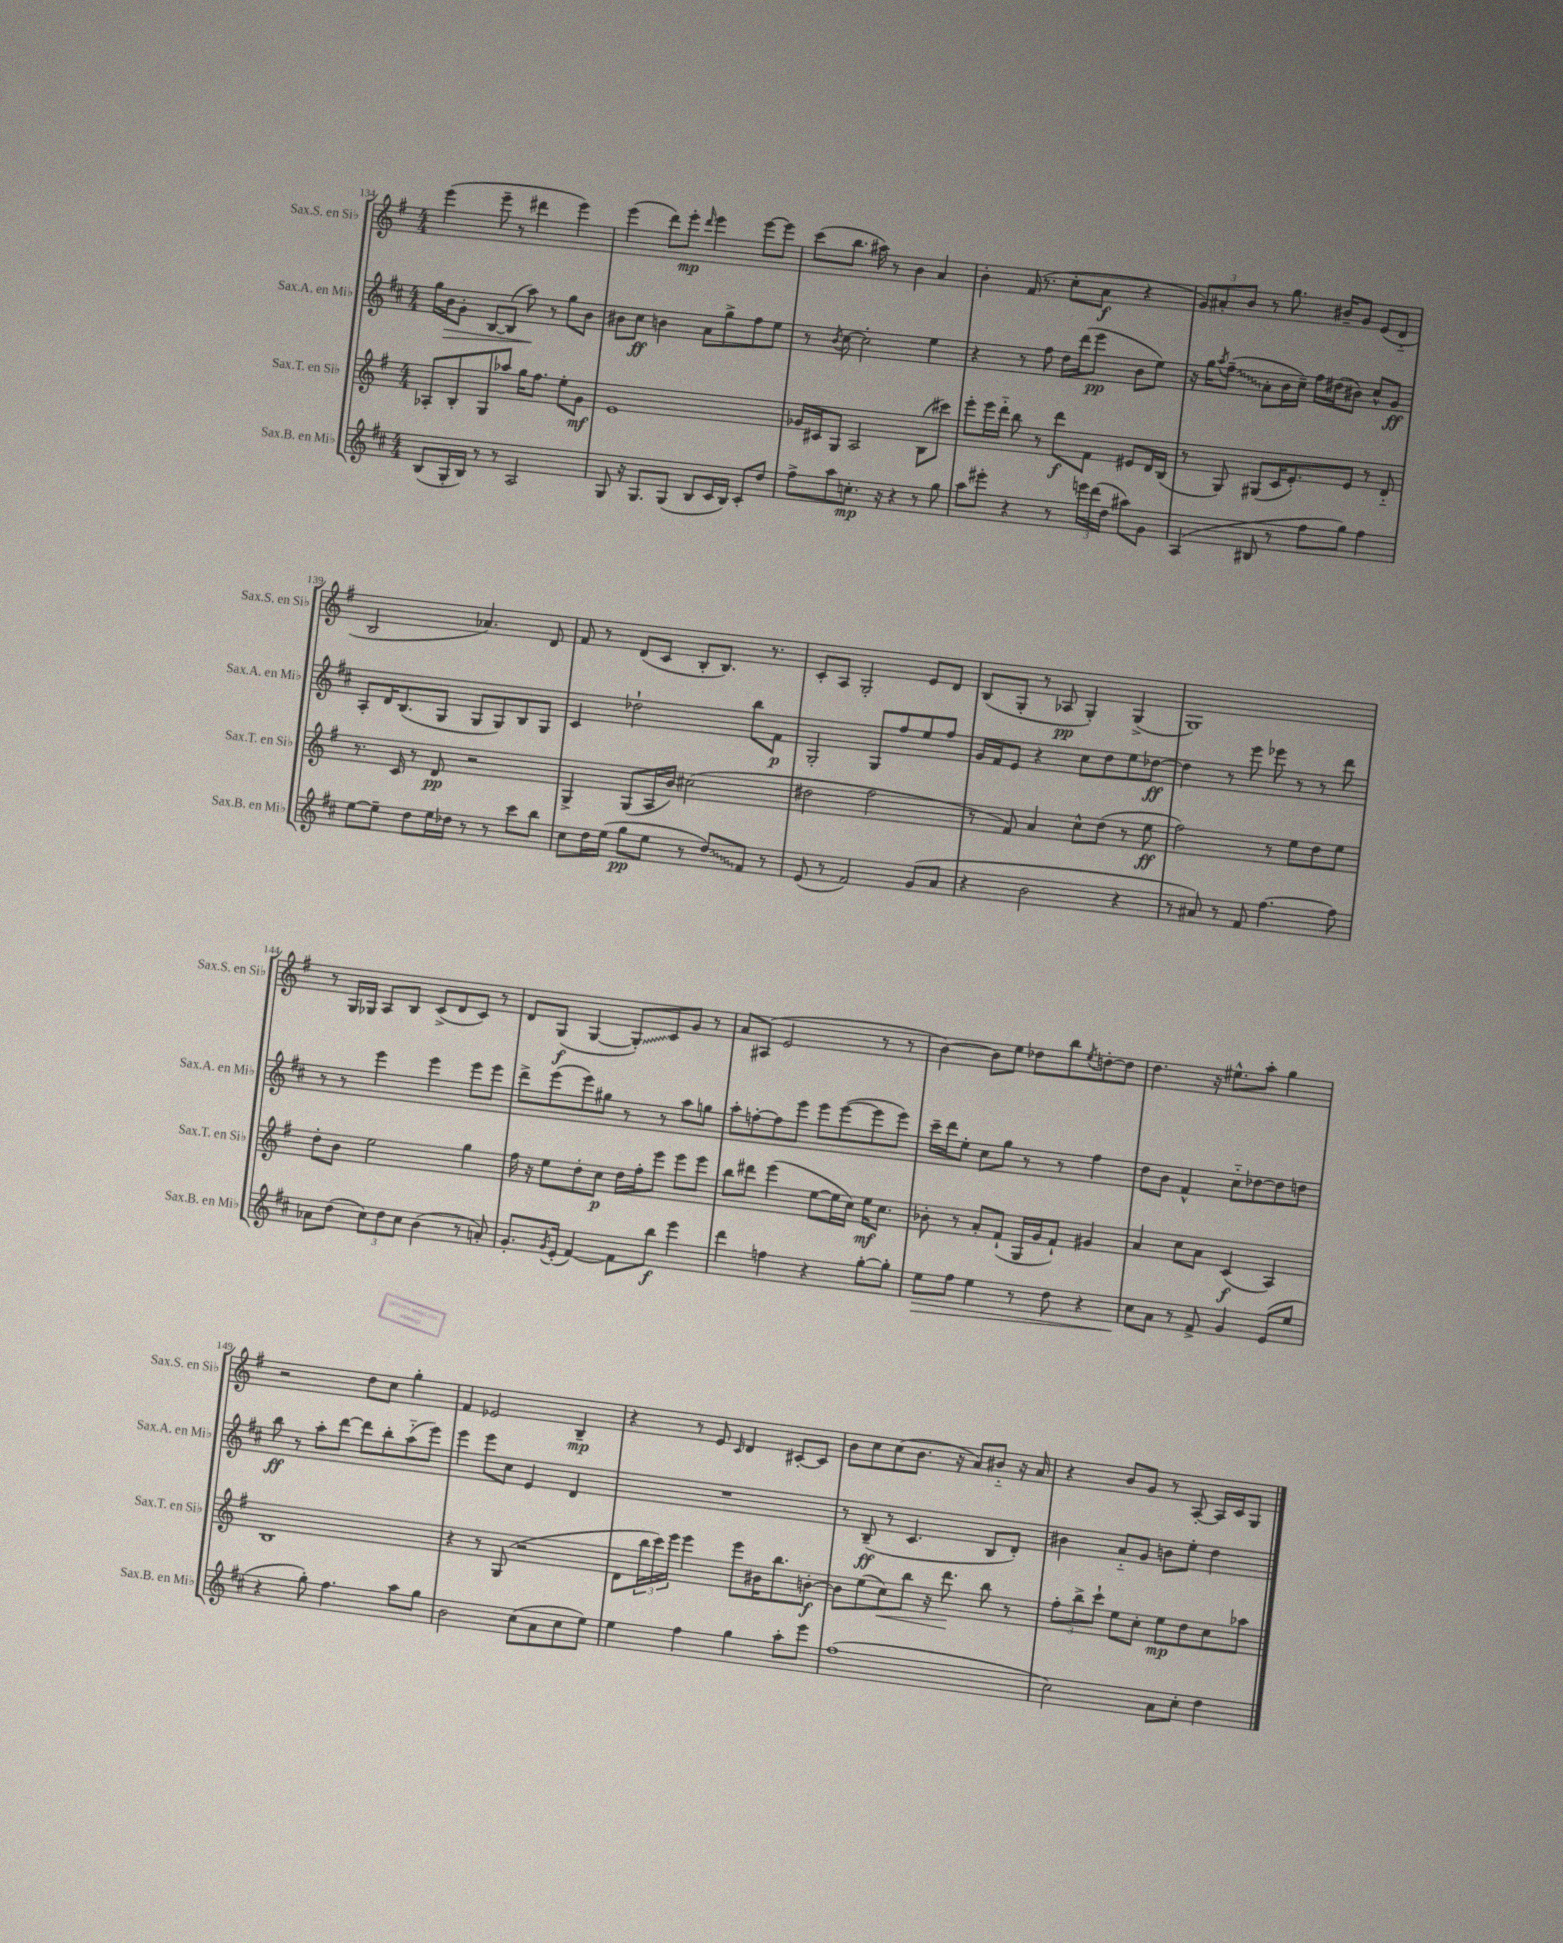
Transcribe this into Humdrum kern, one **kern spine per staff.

**kern	**kern	**kern	**kern
*staff4	*staff3	*staff2	*staff1
*clefG2	*clefG2	*clefG2	*clefG2
*k[f#c#]	*k[f#]	*k[f#c#]	*k[f#]
*M4/4	*M4/4	*M4/4	*M4/4
(8B	8A-'	16gg	(4eee
.	.	16b	.
16G'	8B'	8g'	.
16B)	.	.	.
8r	8G	[8B	8eee~
8r	8aa-	(8B]	8r
2A	16gg	8aa)	4ddd#
.	8.ff#	.	.
.	.	8r	.
.	8ee'	8gg	4eee)
.	8g	8b	.
=	=	=	=
8G	1e	8b#	(4eee
16r	.	8cc#	.
8.G	.	.	.
.	.	4b	8ddd)
(8G	.	.	8eee'
.	.	.	16qqddd
8B	.	8a	4eee
16c#	.	8gg^	.
16B)	.	.	.
8c#'	.	8ff#	[8eee
8dd	.	8ee	8eee]
=	=	=	=
8ff#^	16g-	8r	(8ccc
.	16c#	.	.
.	.	8qb	.
8aa	8G	[8cc#	8.bb
8.cc'	2A	2cc#']	.
.	.	.	16aa#)
.	.	.	8r
16r	.	.	.
4r	.	.	4b
8r	(8B	4ee	4a
8gg	8ccc#)	.	.
=	=	=	=
8aa	8eee'	4r	4b'
8eee#'	16eee	.	.
.	16ddd'~	.	.
4r	8bb	8r	(16f#
.	.	.	8.r
.	8r	8ff#	.
8r	8ddd	16dd	8cc'
.	.	(16ddd	.
24eee	8f#	8eee	8a
(24ddd	.	.	.
24dd	.	.	.
8aa#)	8e#	8b	4r
8g	16d	8ee)	.
.	(16B	.	.
=	=	=	=
(4A	8r	16r	12g)
.	.	16gg	.
.	.	.	12a#'
.	.	8qaa	.
.	8G)	(8ff#~	.
.	.	.	12b
8B#	(8G#	8a'	8r
8r	16c	16b	8.gg
.	8.e')	16cc#~)	.
8ff#	.	16ff#	.
.	.	(16dd#	16b#~
8gg)	8e	8b#)	8g
4ff#	8r	8cc#^^	(8e
.	8d'~	8g	8d'~
=	=	=	=
[8ee	8.r	8A'	2B
8ee~]	.	16d	.
.	16c	(8.B	.
8dd	8r	.	.
16ee	8d	8G	.
16dd-	.	.	.
8r	2r	8G	4.a-)
8r	.	8G)	.
8ccc#	.	8B	.
8bb	.	8G	8d
=	=	=	=
8cc#	4G^	4c#	8f#
16dd	.	.	8r
(16ee	.	.	.
8gg	(8G	2dd-`	(8d
8ee	16A	.	8c
.	16b)	.	.
8r	(2cc#	.	8B'
8dd)	.	.	8.B)
8f#	.	8bb	.
.	.	.	8.r
8r	.	8f#	.
=	=	=	=
(8e	2dd#	2G'	8c'
8r	.	.	8A
2f#)	.	.	2G'
.	2ff#	8G	.
.	.	8ff#	.
(8g	.	8ee	8e
8a	.	8ff#	8d
=	=	=	=
4r	8r	16g	(8B
.	.	16f#	.
.	8f#)	8e	8G'
2b	4a	4r	8r
.	.	.	8A-
.	8cc^^	8cc#	4G')
.	(8dd	8dd	.
4r	8r	8ee	(4G^
.	8ee	[8dd-	.
=	=	=	=
8r	2ff#)	4dd-]	1G)
8a#)	.	.	.
8r	.	8r	.
8f#	.	8eee	.
[4.ff#	8r	8eee-	.
.	8ee	8r	.
.	8dd	8r	.
8ff#]	8ee	8ddd	.
=	=	=	=
8a-	8dd'	8r	8r
(8dd	8b	8r	16G
.	.	.	16G-
12cc#)	2ee	4eee	8A
12dd	.	.	.
.	.	.	8B
12cc#	.	.	.
(4b	.	4eee	(8c^
.	.	.	8d
8r	4gg	8eee	8c)
8a')	.	8eee	8r
=	=	=	=
8.g'	16ff#	8ddd^	8d
.	16r	.	.
.	8ee	(8eee	(8G
8qg	.	.	.
(16e'	.	.	.
[4f#)	8dd'	8eee)	[4G
.	8cc	8gg#	.
8f#]	16dd	8r	8G'])
.	16ff#'	.	.
8bb	8eee	8r	8c
4eee	8eee	8aa	8g
.	8eee	8gg	8r
=	=	=	=
4ddd	8bb	8aa'	8a
.	8ddd#	[8ff'	(8A#
4ff	(4eee	8ff]	2e
.	.	8eee	.
4r	[8ee	8eee	.
.	16ee]	([8eee	.
.	16cc)	.	.
[8gg'	16ee	8eee]	8r
.	8.cc	.	.
8gg']	.	8eee)	8r
=	=	=	=
8ee	8b-'	16ccc#~	[4b)
.	.	16ddd	.
8ff#	8r	8ee'	.
4ee	8a'	8cc#	8b]
.	(8f#`	8gg	8ee
8r	16G	8r	8dd-
.	16g	.	.
8dd	8f#`)	8r	8bb
.	.	.	8qee
4r	4g#	4ff#	[8dd'
.	.	.	8dd]
=	=	=	=
8cc#	4a	8dd	4.dd
8a	.	8b	.
8r	8cc	4f#^^	.
8f#^	8a	.	16r
.	.	.	8.ee#^^
4g	(4c	8cc#'~	.
.	.	[8dd-	8aa'
(8e	4A)	8dd-]	4gg
8ee	.	8dd	.
=	=	=	=
4r	1B	8bb	2r
.	.	8r	.
8gg')	.	8aa'	.
4.ff#	.	[8ddd	.
.	.	8ddd]	8dd
.	.	8bb'	8cc
8aa	.	(8aa'~	4gg'
8gg	.	8eee)	.
=	=	=	=
2b	4r	4eee	4f#
.	8r	8eee	2e-
.	(8G	8cc#	.
(8cc#	2r	4e	.
8a	.	.	.
8cc#	.	4d	4B~
8ee)	.	.	.
=	=	=	=
4ee	8d	1r	4r
.	24bb	.	.
.	24ccc)	.	.
.	24eee	.	.
4ff#	4eee	.	8r
.	.	.	8e
.	.	.	16qqc
4gg	8eee	.	4d
.	16b#	.	.
.	8.bb	.	.
8aa'	.	.	[8c#'
8eee	[8b'	.	8c#]
=	=	=	=
(1ff#	8b]	8r	8b
.	(8ee	(8B~	8cc
.	8cc)	8r	(8cc
.	8bb	4.c#	8.b
.	16r	.	.
.	8.ddd	.	16r
.	.	.	8a)
.	8bb	8B	8b#'~
.	8r	8d')	16r
.	.	.	16a
=	=	=	=
2cc#)	12ff#'	4b#	4r
.	12bb^	.	.
.	12ccc`	.	.
.	8ee	8a'~	8b
.	8cc'	8g	8g
8a	8ee	8b	8r
8cc#'	8dd	8ee'	[8A'
4dd	8cc	4dd	16A]
.	.	.	16c
.	8aa-	.	8G
==	==	==	==
*-	*-	*-	*-
